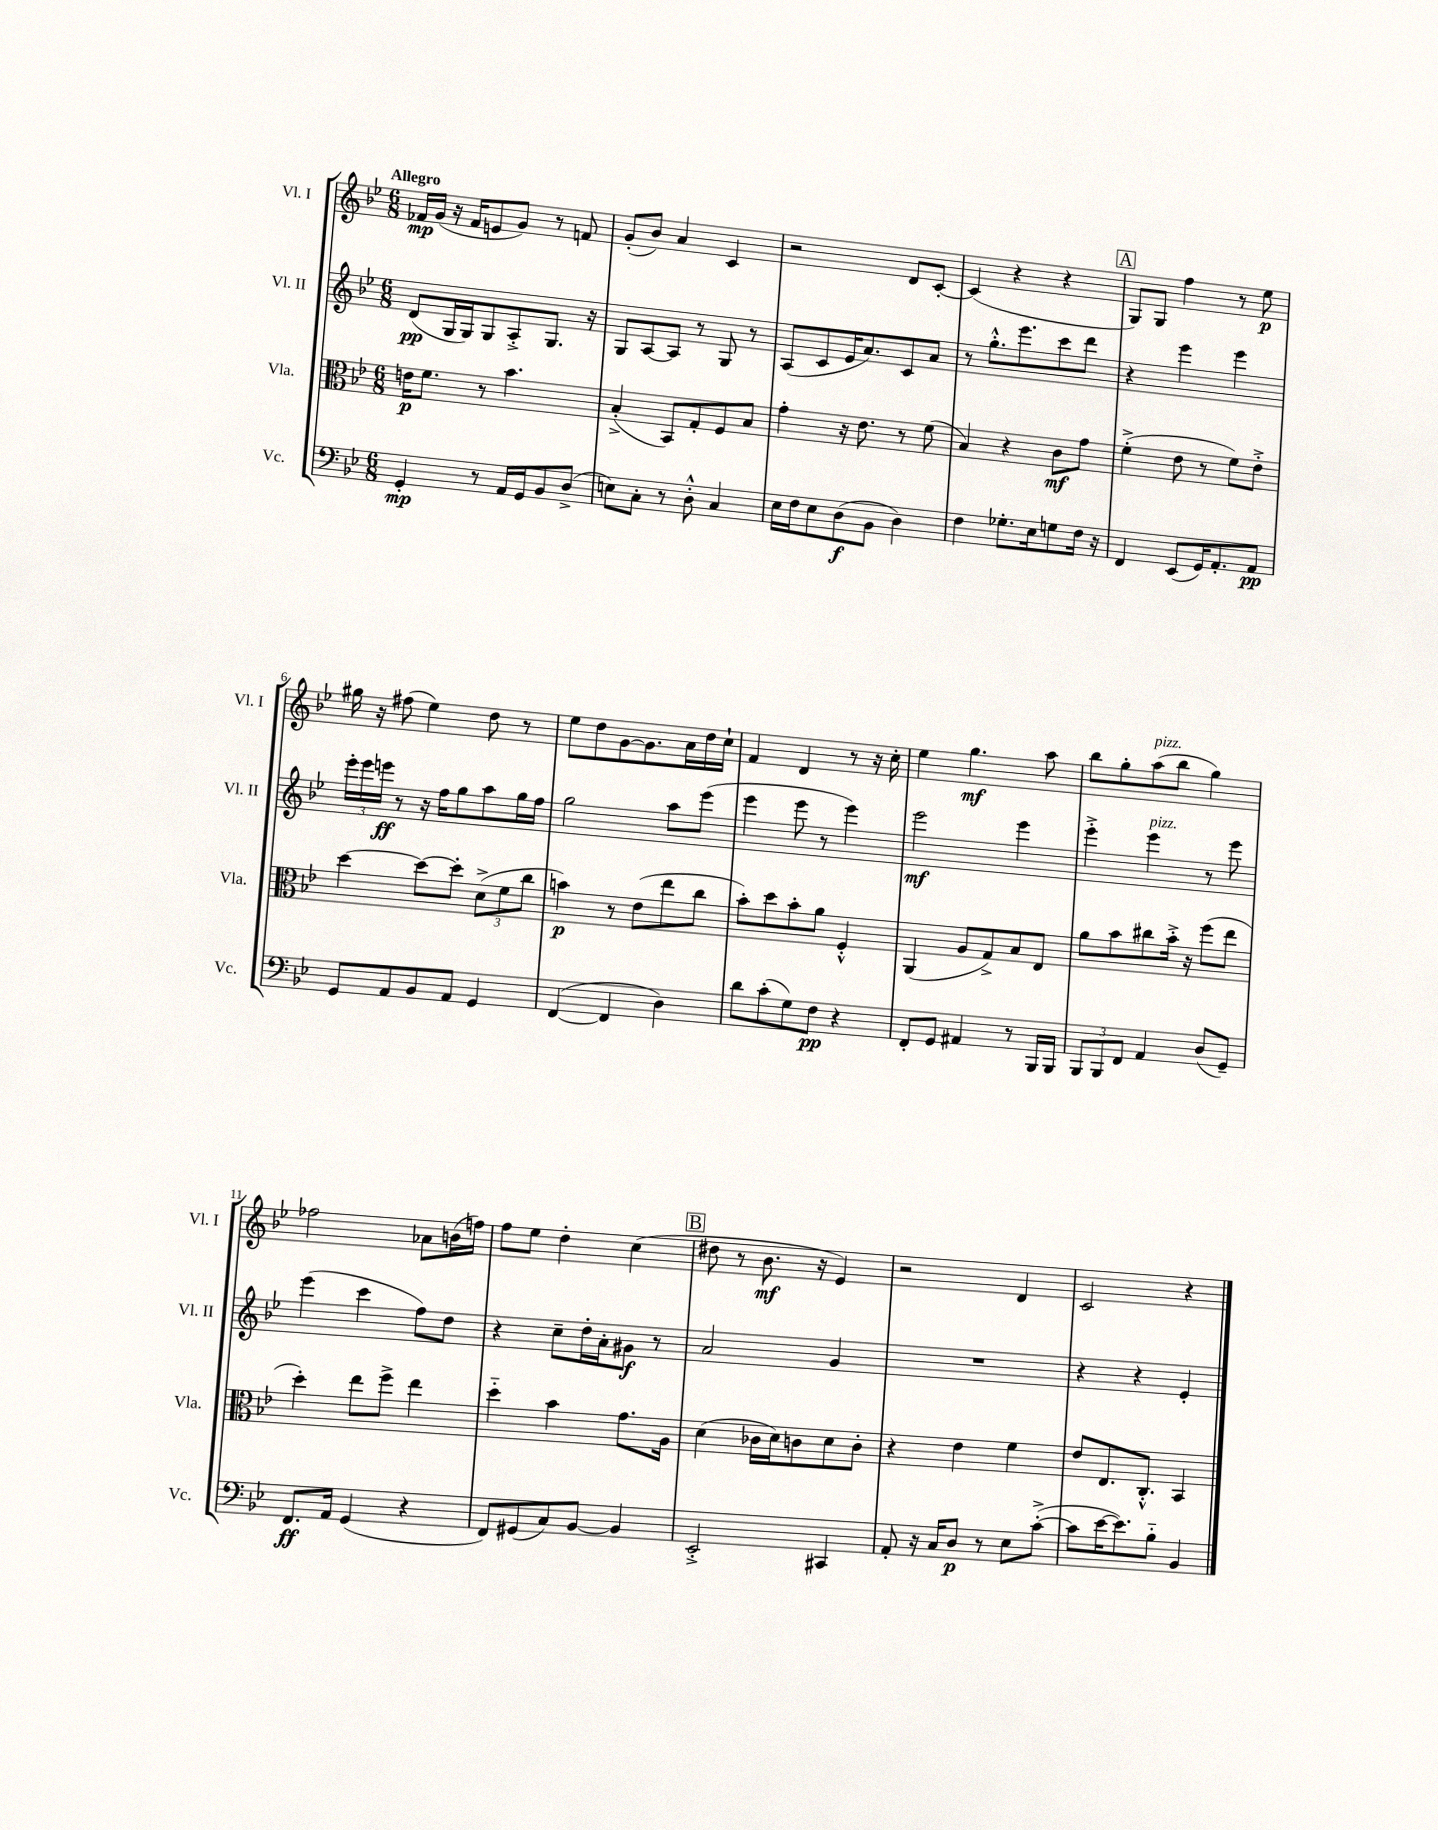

**kern	**kern	**kern	**kern
*staff4	*staff3	*staff2	*staff1
*clefF4	*clefC3	*clefG2	*clefG2
*k[b-e-]	*k[b-e-]	*k[b-e-]	*k[b-e-]
*M6/8	*M6/8	*M6/8	*M6/8
4GG'	16e	(8d	16f-
.	8.f	.	(16g
.	.	16G	16r
.	.	16G)	16f-
8r	8r	8G	8e
16AA	4.b-	8A'^	8g)
16GG	.	.	.
8BB-	.	8.G	8r
(8D^	.	.	8f
.	.	16r	.
=	=	=	=
8E)	(4B-'^	8G	(8g'
8C'	.	[8A	8b-)
8r	8BB-)	8A]	4a
8D'^^	8G'	8r	.
4C	8F	8G	4c
.	8B-	8r	.
=	=	=	=
16E-	4g'	(8A	2r
16F	.	.	.
8E-	.	8c	.
(8D	16r	16e-	.
.	8.e-	8.a)	.
8BB-	.	.	.
4D)	8r	8c	8d
.	(8f	8a	[8c'
=	=	=	=
4F	4B-)	8r	(4c]
.	.	8.gg'^^	.
8.G-'	4r	.	4r
.	.	8.eee-	.
16E-	.	.	.
8G	8c	8ccc	4r
16F	8g	8ddd	.
16r	.	.	.
=	=	=	=
4FF	(4f'^	4r	8G)
.	.	.	8G
(8EE-	8e-	4eee-	4ff
16GG)	8r	.	.
8.AA'	.	.	.
.	8f)	4eee-	8r
8AA	8e-'^	.	8ee-
=	=	=	=
8GG	[4dd	24eee-'	16gg#
.	.	24eee-	.
.	.	.	16r
.	.	24eee	.
8AA	.	8r	(8ff#
8BB-	8dd_	16r	4ee-)
.	.	16ff	.
8AA	8dd']	8gg	.
4GG	(12d^	8aa	8dd
.	12f	.	.
.	.	16gg	8r
.	12cc	.	.
.	.	16ff	.
=	=	=	=
([4FF	4b)	2gg	8ee-
.	.	.	8dd
4FF]	8r	.	[8g
.	(8e-	.	8.g]
4D)	8ee-	8aa	.
.	.	.	16a
.	8cc	(8eee-	16dd
.	.	.	16cc`
=	=	=	=
8d	8b-')	4eee-	4f
(8c'	8dd	.	.
8G)	8b-'	8eee-	4d
8F	8a	8r	.
4r	4F'^^	4eee-)	8r
.	.	.	16r
.	.	.	16cc'
=	=	=	=
8FF'	(4AA	2eee-	4ee-
8GG	.	.	.
4AA#	8A	.	4.gg
.	8G^)	.	.
8r	8B-	4eee-	.
16BBB-	8E-	.	8aa
16BBB-	.	.	.
=	=	=	=
12BBB-	8a	4eee-'^	8bb-
12BBB-	.	.	.
.	8b-	.	8gg'
12FF	.	.	.
4AA	8cc#	4eee-	(8aa
.	16b-'^	.	8bb-
.	16r	.	.
(8D	(8ff	8r	4gg)
8GG~)	8ee-	8eee-	.
=	=	=	=
8.FF	4dd')	(4eee-	2ff-
16AA	.	.	.
(4GG	8ee-	4ccc	.
.	8ff^	.	.
4r	4ee-	8ff)	8a-
.	.	8dd	(16b
.	.	.	16ff)
=	=	=	=
8FF)	4dd'~	4r	8ff
(8GG#	.	.	8ee-
8C)	4b-	8cc~	4dd'
[8BB-	.	16dd'	.
.	.	16a'	.
4BB-]	8.g	8g#	(4cc
.	.	8r	.
.	16A	.	.
=	=	=	=
2EE-'^	(4d	2a	8dd#
.	.	.	8r
.	16c-	.	8.b-
.	16d)	.	.
.	8c	.	.
.	.	.	16r
4CC#	8d	4g	4e-)
.	8c'	.	.
=	=	=	=
8AA'	4r	2.r	2r
16r	.	.	.
16C	.	.	.
8D	4e-	.	.
8r	.	.	.
8E-	4f	.	4d
([8c'^	.	.	.
=	=	=	=
8c]	8e-	4r	2c
[16e-	8.E-	.	.
8.e-])	.	.	.
.	.	4r	.
.	8.C'^^	.	.
8B-'~	.	.	.
4BB-	4BB-	4e-'	4r
==	==	==	==
*-	*-	*-	*-
